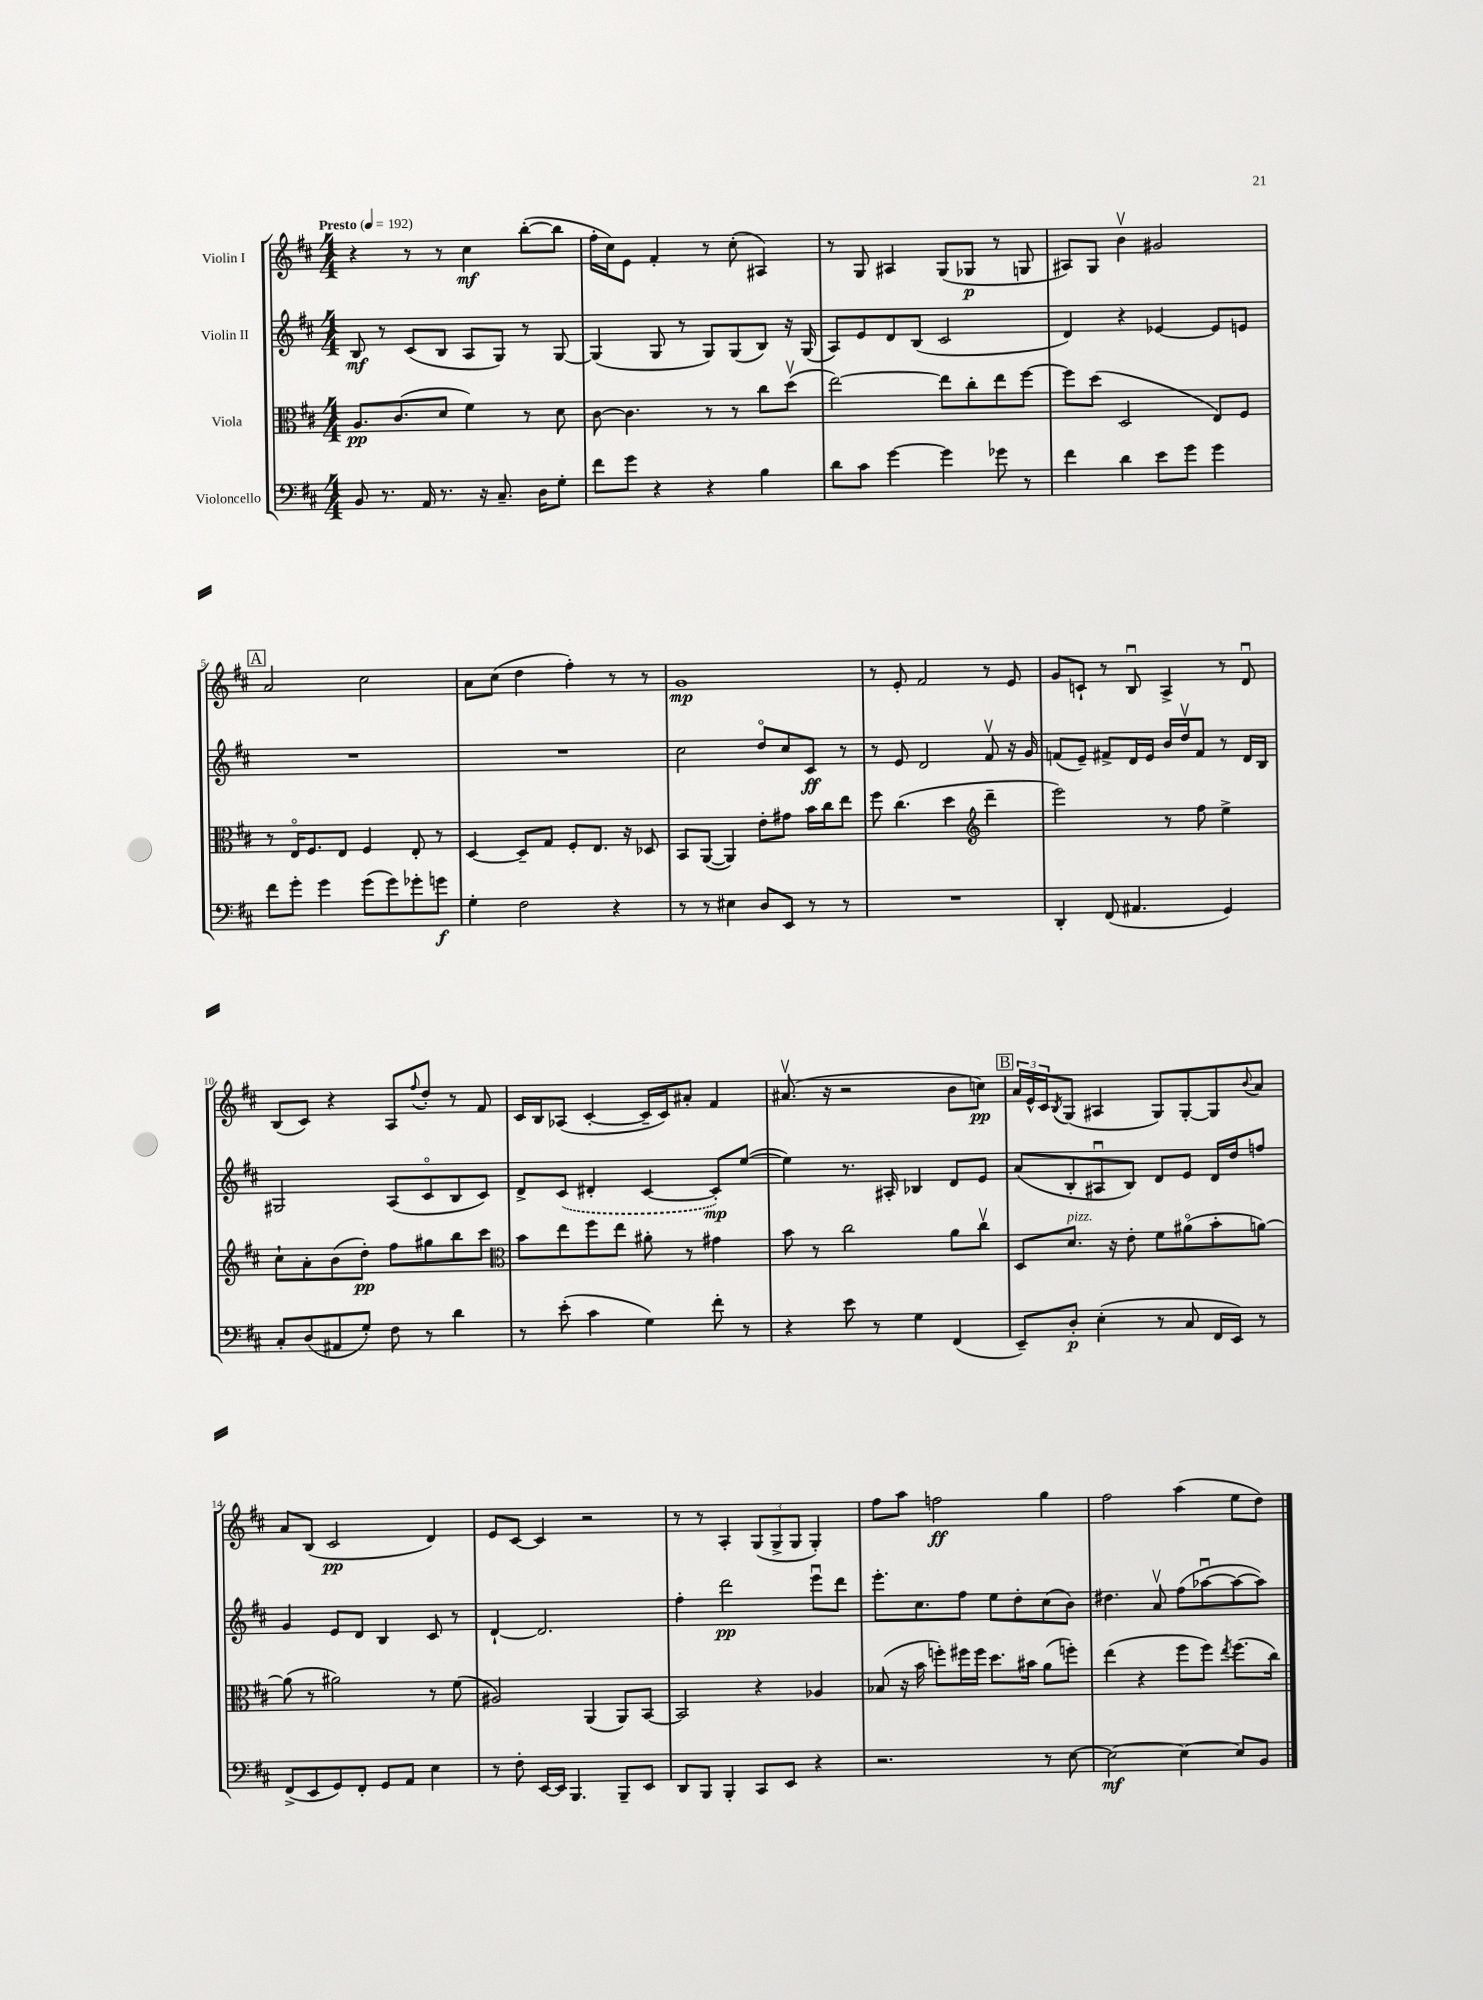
<<
\new StaffGroup <<
\new Staff = "s0" \with { instrumentName = "Violin I" } {
    \clef treble \key d \major \numericTimeSignature \time 4/4 \tempo "Presto" 4 = 192
    r4 r8 r8 cis''4\mf b''8~-.( b''8 |
    fis''16-. cis''16) e'8 fis'4-. r8 cis''8-.( ais4) |
    r8 g8 ais4 g8( ges8\p r8 g8 |
    ais8) g8 b'4\upbow gis'2 |
    \mark \markup { \box "A" } a'2 cis''2 |
    a'8 cis''8( d''4 fis''4-.) r8 r8 |
    g'1\mp |
    r8 e'8-. fis'2 r8 e'8 |
    g'8 c'8-! r8 b8\downbow a4-> r8 d'8\downbow |
    b8( cis'8) r4 a8 \appoggiatura { fis''8 } d''8-. r8 fis'8 |
    cis'16 b16 aes8( cis'4~-. cis'16-- cis'16) ais'8-. fis'4 |
    ais'8.\upbow( r16 r2 b'8 c''8\pp) |
    \mark \markup { \box "B" } \tuplet 3/2 { a'16 e'16-^ cis'16 } \acciaccatura { b8 } g8( ais4 g8) g8~-. g8 \appoggiatura { b'8 } a'8 |
    a'8 b8( cis'2\pp d'4) |
    e'8 cis'8~ cis'4 r2 |
    r8 r8 a4-. \tuplet 3/2 { g8( g8-> g8 } g4-.) |
    fis''8 a''8 f''2\ff g''4 |
    fis''2 a''4( e''8 d''8) \bar "|." |
}
\new Staff = "s1" \with { instrumentName = "Violin II" } {
    \clef treble \key d \major \numericTimeSignature \time 4/4
    b8\mf r8 cis'8( b8 a8 g8) r8 g8~ |
    g4( g8 r8 g8) g8( b8) r16 g16( |
    a8) e'8 d'8 b8( cis'2 |
    d'4) r4 ees'4~ ees'8 e'8 |
    \mark \markup { \box "A" } R1 |
    R1 |
    cis''2 d''8\flageolet cis''8 cis'8\ff r8 |
    r8 e'8 d'2 fis'8\upbow r16 g'16 |
    f'8( e'8--) fis'8-> d'16 e'16 b'16 d''16\upbow fis'8 r8 d'16 b16 |
    gis2 a8( cis'8\flageolet b8 cis'8) |
    d'8-> \once \slurDashed cis'8( dis'4-. cis'4~ cis'8-.\mp) e''8~( |
    e''4) r8. ais16-. bes4 d'8 e'8 |
    \mark \markup { \box "B" } a'8( b8-. ais8\downbow b8) d'8 e'8 d'16 d''16 f''8 |
    g'4 e'8 d'8 b4 cis'8 r8 |
    d'4~-! d'2. |
    fis''4-. d'''2\pp e'''8\downbow d'''8 |
    e'''8.-. cis''8. fis''8 e''8 d''8-. cis''8( b'8) |
    dis''4. a'8\upbow fis''8( aes''8~\downbow aes''8~ aes''8) \bar "|." |
}
\new Staff = "s2" \with { instrumentName = "Viola" } {
    \clef alto \key d \major \numericTimeSignature \time 4/4
    a8.\pp cis'8.( d'8 fis'4) r8 d'8 |
    cis'8~ cis'4. r8 r8 cis''8 d''8\upbow( |
    e''2~) e''8 cis''8-. e''8 fis''8~ |
    fis''8 d''8( d2 e8) fis8 |
    \mark \markup { \box "A" } r8 e16\flageolet fis8. e8 fis4 e8-. r8 |
    d4~ d8-- g8 fis8-. e8. r16 des8 |
    b,8 a,8~( a,4) e'8-. gis'8 b'16 cis''16 e''8 |
    fis''8 cis''4.( d''4 \clef treble d'''4-- |
    e'''2) r8 fis''8 e''4-> |
    cis''8-! a'8-. b'8( d''8-.\pp) fis''8 gis''8 b''8 cis'''8 |
    \clef alto b'8 e''8 fis''8 e''8 ais'8-. r8 gis'4 |
    b'8 r8 cis''2 a'8 cis''8\upbow |
    \mark \markup { \box "B" } d8 d'8.^\markup { \italic "pizz." } r16 e'8-. fis'8 ais'8\flageolet( b'8-. a'8~) |
    a'8( r8 ais'2) r8 fis'8( |
    ais2) a,4( a,8) b,8~ |
    b,2 r4 aes4 |
    bes8( r16 b'16 f''8-.) fis''16 fis''16 d''8. bis'16 a'8( f''8-.) |
    e''4( r4 fis''8 fis''8) \acciaccatura { e''8 } fis''8.( cis''16) \bar "|." |
}
\new Staff = "s3" \with { instrumentName = "Violoncello" } {
    \clef bass \key d \major \numericTimeSignature \time 4/4
    b,8 r8. a,16 r8. r16 cis8.-- d16 g8-. |
    fis'8 g'8 r4 r4 b4 |
    d'8 cis'8 g'4~ g'4 ges'8 r8 |
    fis'4 d'4 e'8 g'8 g'4 |
    \mark \markup { \box "A" } fis'8 g'8-. g'4 g'8( g'8) ges'8-. g'8\f |
    g4-. fis2 r4 |
    r8 r8 eis4 d8 e,8 r8 r8 |
    R1 |
    d,4-. fis,8( ais,4. g,4) |
    cis8-. d8( ais,8 g8-.) fis8 r8 d'4 |
    r8 e'8-.( cis'4 g4) fis'8-. r8 |
    r4 e'8 r8 g4 fis,4( |
    \mark \markup { \box "B" } e,8--) d8-.\p e4-.( r8 cis8 fis,16 e,16) r8 |
    fis,8->( e,8 g,8) fis,8-. g,8 a,8 e4 |
    r8 fis8-. e,16~ e,16 b,,4. b,,8-- e,8 |
    d,8 b,,8 b,,4-. cis,8 e,8 r4 |
    r2. r8 e8~ |
    e2~\mf e4~ e8 b,8 \bar "|." |
}
>>
>>
